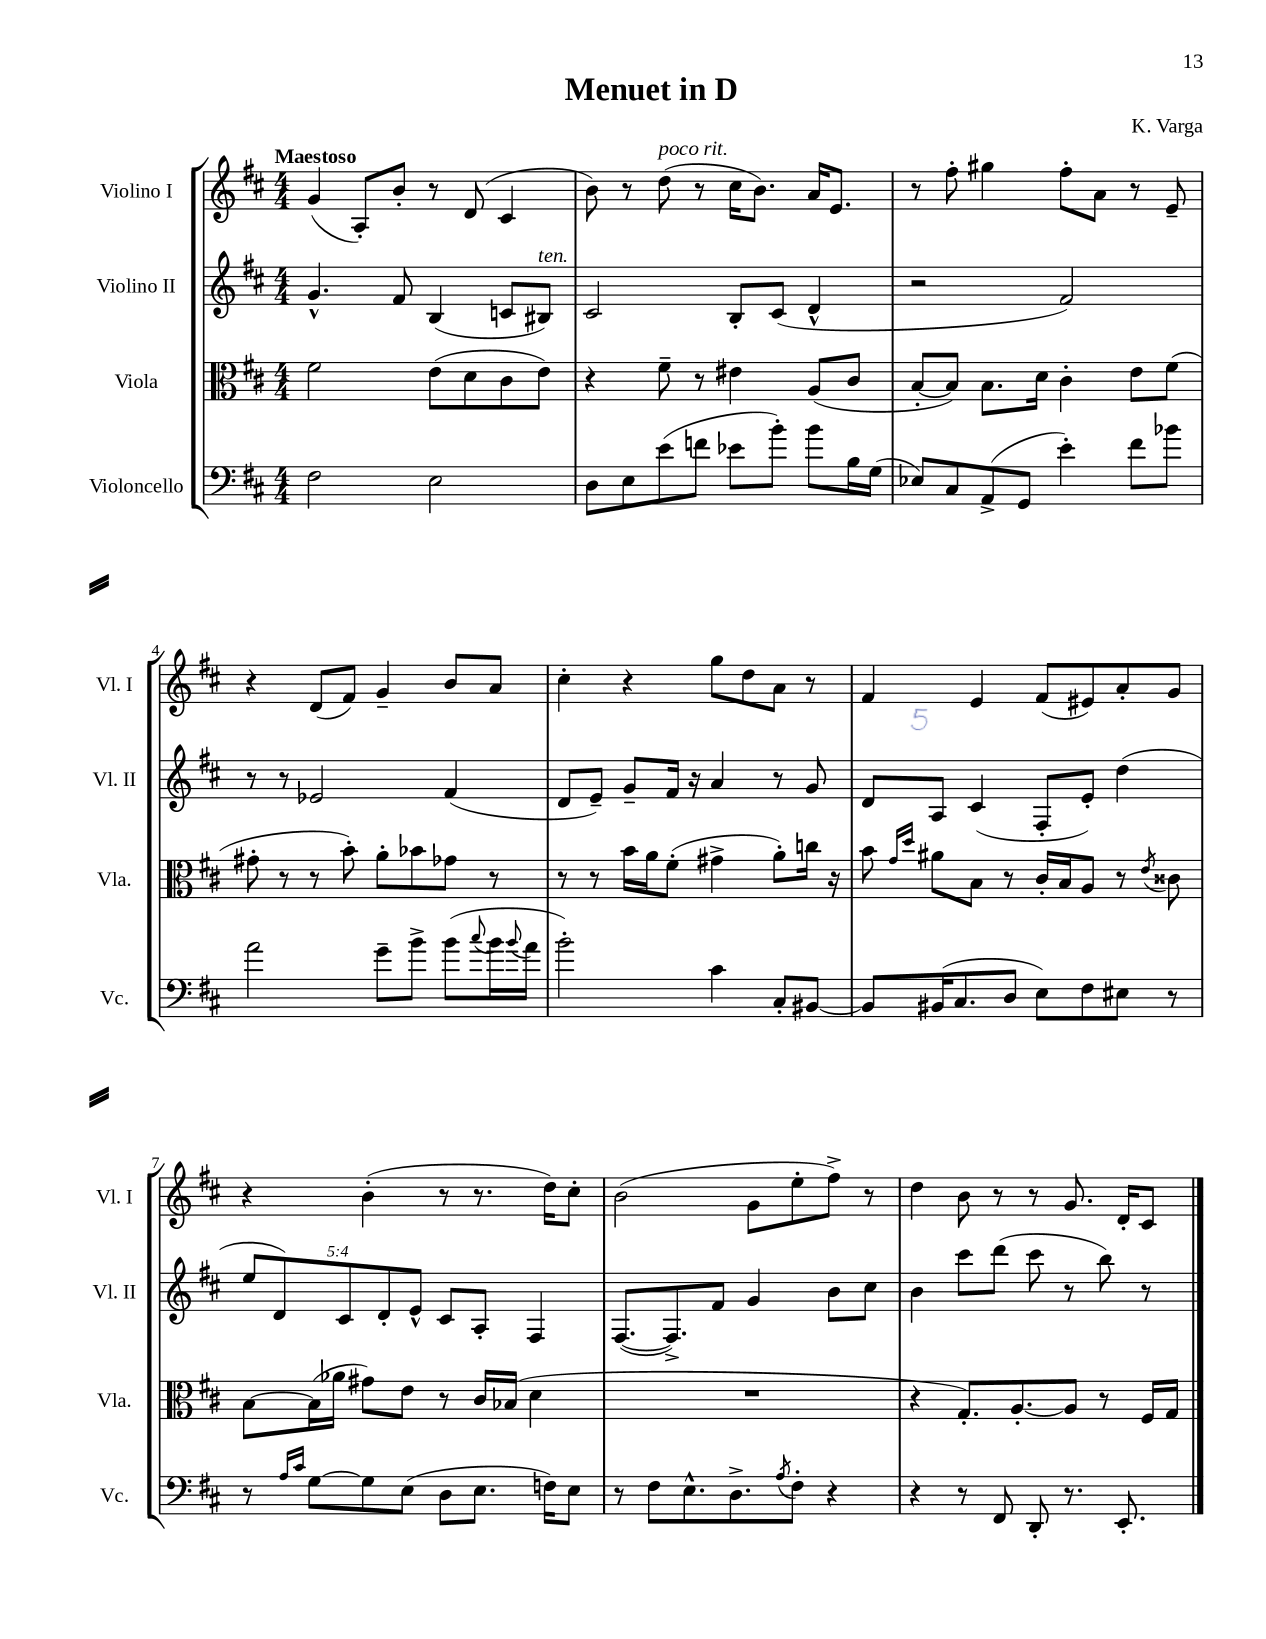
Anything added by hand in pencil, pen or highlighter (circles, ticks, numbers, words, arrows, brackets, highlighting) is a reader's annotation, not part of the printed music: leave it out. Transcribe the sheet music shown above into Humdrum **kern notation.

**kern	**kern	**kern	**kern
*staff4	*staff3	*staff2	*staff1
*clefF4	*clefC3	*clefG2	*clefG2
*k[f#c#]	*k[f#c#]	*k[f#c#]	*k[f#c#]
*M4/4	*M4/4	*M4/4	*M4/4
2F#\	2f#\	4.g^^/	(4g/
.	.	.	8A'/L)
.	.	8f#/	8b'/J
2E\	(8e\L	(4B/	8r
.	8d\	.	(8d/
.	8c#\	8c/L	4c#/
.	8e\J)	8B#/J)	.
=	=	=	=
8D\L	4r	2c#/	8b\)
8E\	.	.	8r
(8e\	8f#~\	.	(8dd\
8f\J	8r	.	8r
8e-\L	4e#\	8B'/L	16cc#\LK
.	.	.	8.b\J)
8b'\J)	.	(8c#/J	.
8b\L	(8A/L	4d^^/	16a/LK
.	.	.	8.e/J
16B\L	8c#/J	.	.
(16G\JJ	.	.	.
=	=	=	=
8E-/L)	[8B'/L	2r	8r
8C#/	8B/]J)	.	8ff#'\
(8AA^/	8.B\L	.	4gg#\
8GG/J	.	.	.
.	16d\Jk	.	.
4e'\)	4c#'\	2f#/)	8ff#'\L
.	.	.	8a\J
8f#\L	8e\L	.	8r
8b-\J	(8f#\J	.	8e~/
=	=	=	=
2a\	8g#'\	8r	4r
.	8r	8r	.
.	8r	2e-/	(8d/L
.	8b'\)	.	8f#/J)
8g~\L	8a'\L	.	4g~/
8b^\J	8b-\	.	.
(8b\L	8g-\J	(4f#/	8b/L
8qqcc#/	.	.	.
16b\L	8r	.	8a/J
8qqb/	.	.	.
16a\JJ	.	.	.
=	=	=	=
2b'\)	8r	8d/L	4cc#'\
.	8r	8e~/J)	.
.	16b\LL	8g~/L	4r
.	16a\J	.	.
.	(8f#'\J	16f#/Jk	.
.	.	16r	.
4c#\	4g#^\	4a/	8gg\L
.	.	.	8dd\
8C#'/L	8a'\L)	8r	8a\J
[8BB#/J	16cc\Jk	8g/	8r
.	16r	.	.
=	=	=	=
8BB#/]L	8b\	8d/L	4f#/
.	16qqg/LL	.	.
.	16qqdd/JJ	.	.
(16BB#/K	8a#\L	8A/J	.
8.C#/	.	.	.
.	8B\J	(4c#/	4e/
8D/J	8r	.	.
8E\L)	16c#'/LL	8F#'/L	(8f#/L
.	16B/J	.	.
8F#\	8A/J	8e'/J)	8e#/)
8E#\J	8r	(4dd\	8a'/
.	8qe/	.	.
8r	8c##\	.	8g/J
=	=	=	=
8r	[8B\L	10ee/L	4r
.	.	10d/)	.
16qqA/LL	.	.	.
16qqc#/JJ	.	.	.
[8G\L	(16B\]L	.	.
.	16a-\JJ	.	.
.	.	10c#/	.
8G\]	8g#\L)	.	(4b'\
.	.	10d'/	.
(8E\J	8e\J	.	.
.	.	10e^^/J	.
8D\L	8r	8c#/L	8r
8.E\J	16c#/LL	8A'/J	8.r
.	(16B-/JJ	.	.
.	4d\	4F#/	.
16F\LK)	.	.	16dd\LK)
8E\J	.	.	8cc#'\J
=	=	=	=
8r	1r	([8.F#/L	(2b\
8F#\L	.	.	.
.	.	8.F#^/])	.
8.E^^\	.	.	.
.	.	8f#/J	.
8.D^\	.	.	.
.	.	4g/	8g\L
8qA/	.	.	.
8F#'\J	.	.	8ee'\
4r	.	8b\L	8ff#^\J)
.	.	8cc#\J	8r
=	=	=	=
4r	4r	4b\	4dd\
8r	8.G'/L)	8ccc#\L	8b\
8FF#/	.	(8ddd\J	8r
.	[8.A'/	.	.
8DD'/	.	8ccc#\	8r
8.r	8A/]J	8r	8.g/
.	8r	8bb\)	.
8.EE'/	.	.	16d'/LK
.	16F#/LL	8r	8c#/J
.	16G/JJ	.	.
==	==	==	==
*-	*-	*-	*-
